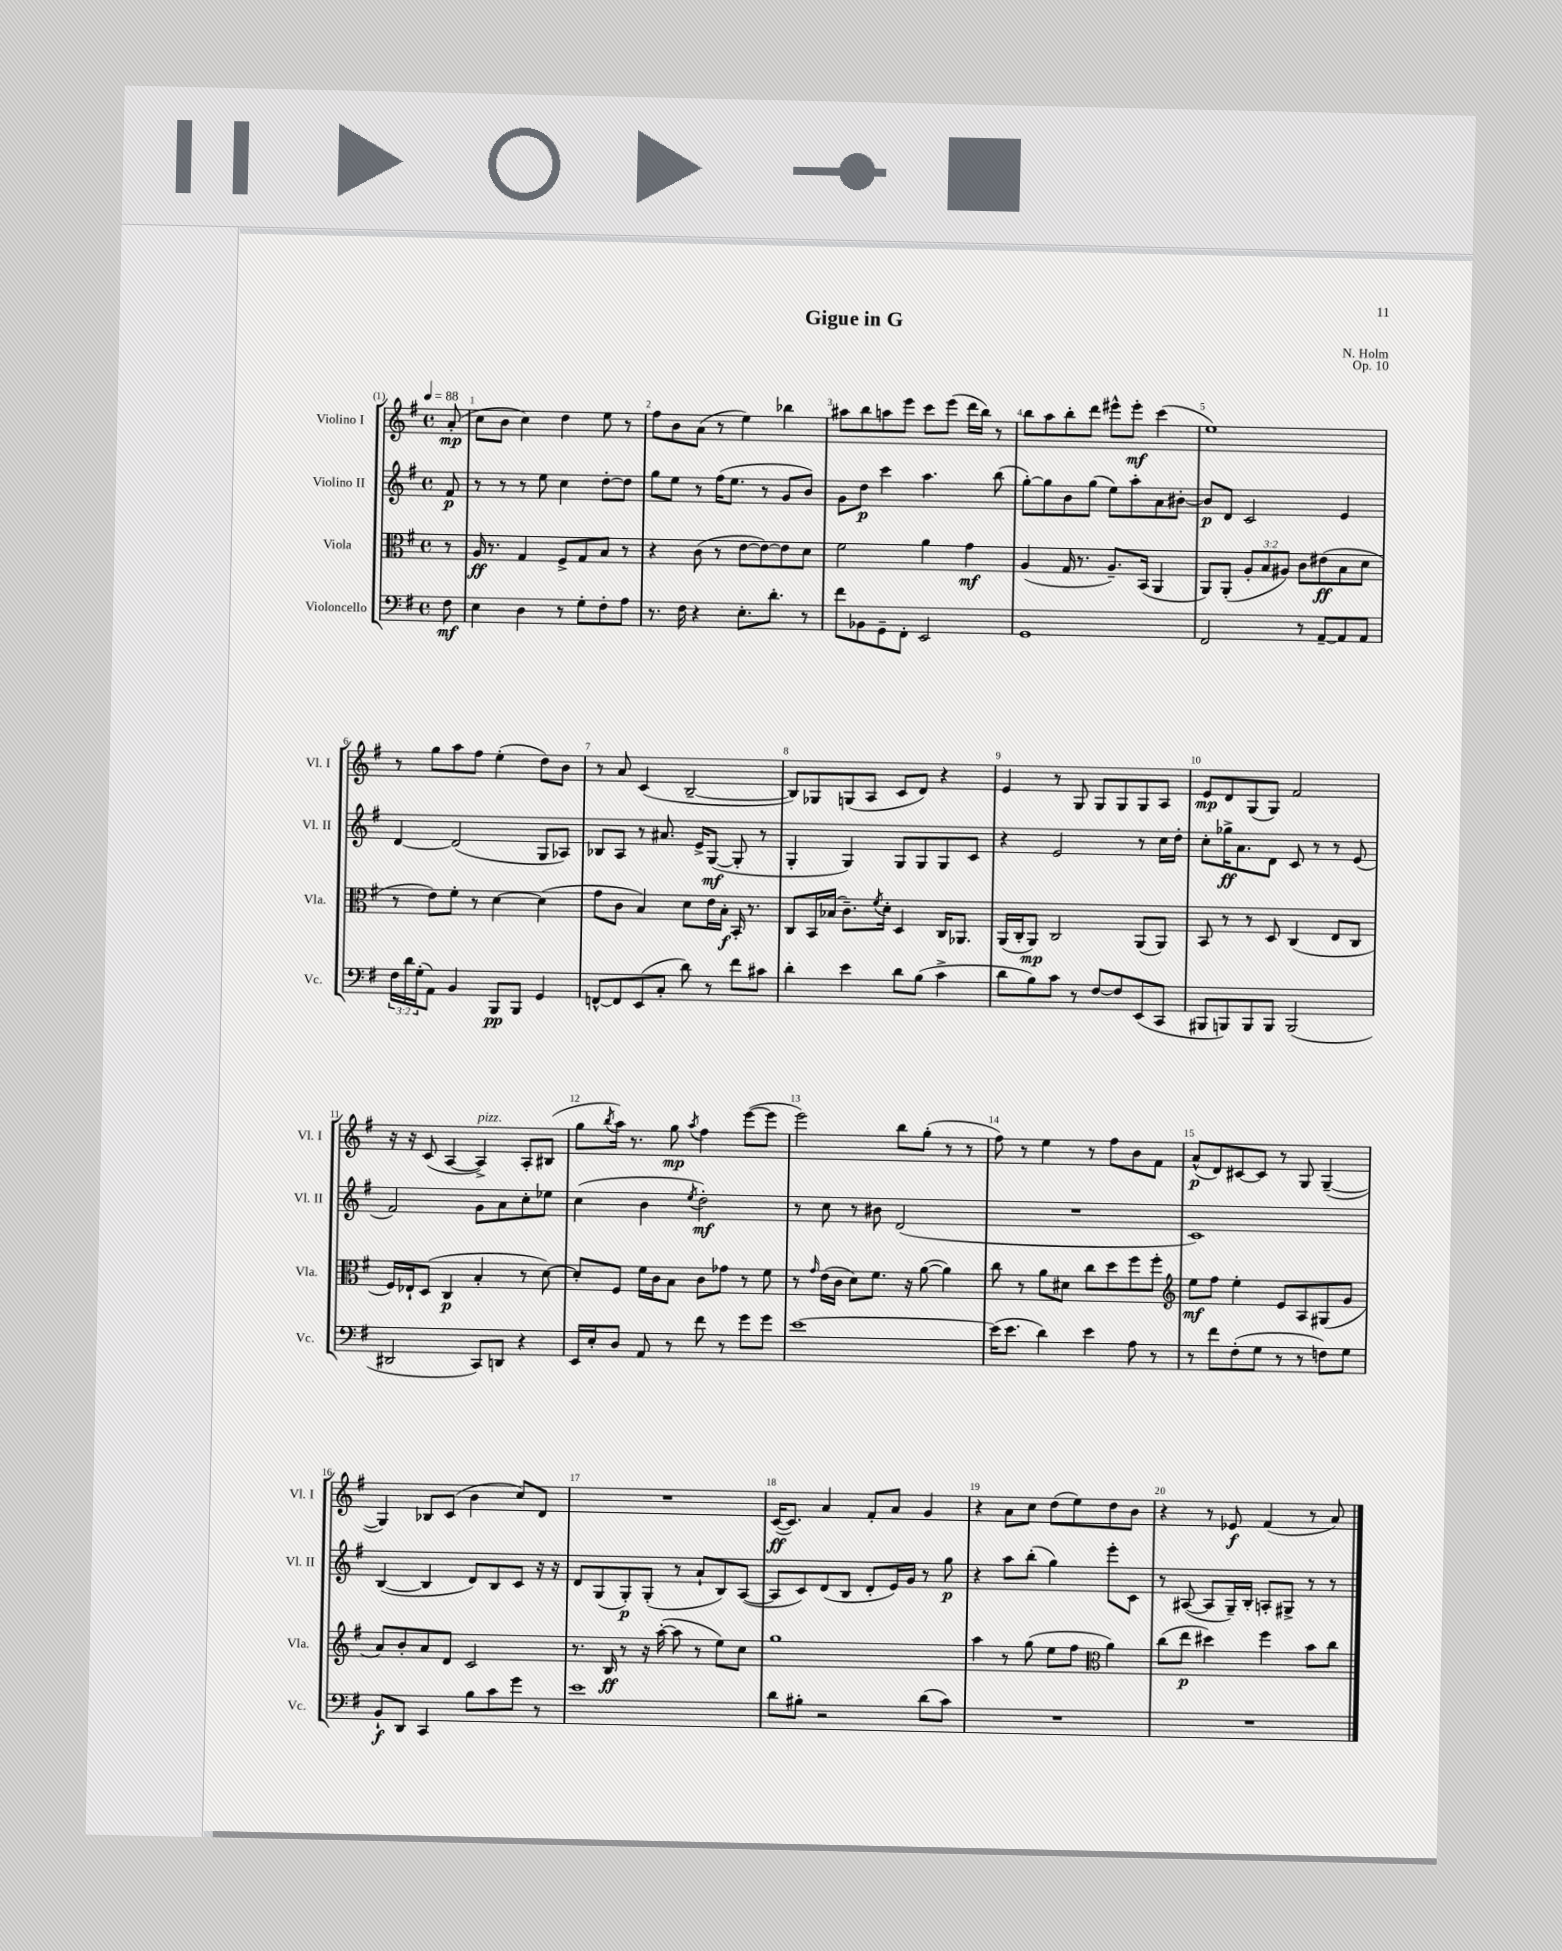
\header { title = "Gigue in G" composer = "N. Holm" opus = "Op. 10" }
<<
\new StaffGroup <<
\new Staff = "s0" \with { instrumentName = "Violino I" shortInstrumentName = "Vl. I" } {
    \clef treble \key g \major \defaultTimeSignature \time 4/4 \partial 8 \tempo 4 = 88
    a'8-.\mp( |
    c''8 b'8 c''4) d''4 e''8 r8 |
    fis''8 b'8 a'8( r8 e''4) bes''4 |
    ais''8 b''8 a''8 e'''8 c'''8 e'''8( d'''16 b''16) r8 |
    b''8 a''8 b''8-. d'''8 eis'''8-^ eis'''8-.\mf c'''4( |
    e''1) |
    r8 g''8 a''8 fis''8 e''4-.( d''8) b'8 |
    r8 a'8 c'4( b2~-- |
    b8) ges8 g8( a8 c'8 d'8) r4 |
    e'4 r8 g8 g8 g8 g8 a8 |
    e'8\mp d'8 g8( g8) fis'2 |
    r16 r16 c'8( a4~ a4->^\markup { \italic "pizz." }) a8-. bis8( |
    g''8 \acciaccatura { b''8 } a''16) r8. g''8\mp \acciaccatura { a''8 } fis''4 e'''8~( e'''8 |
    e'''2) b''8 g''8-.( r8 r8 |
    fis''8) r8 e''4 r8 fis''8 b'8 fis'8 |
    a'8-^\p( d'8) cis'8~ cis'8 r8 g8 g4~--( |
    g4) bes8 c'8( b'4 c''8) d'8 |
    R1 |
    c'16~\ff( c'8.) a'4 fis'8-. a'8 g'4 |
    r4 a'8 c''8 d''8( e''8) d''8 b'8 |
    r4 r8 ees'8\f fis'4( r8 a'8) \bar "|." |
}
\new Staff = "s1" \with { instrumentName = "Violino II" shortInstrumentName = "Vl. II" } {
    \clef treble \key g \major \defaultTimeSignature \time 4/4 \partial 8
    fis'8\p |
    r8 r8 r8 e''8 c''4 d''8~-. d''8 |
    g''8 e''8 r8 fis''16( e''8. r8 g'8 b'8) |
    g'8 d''8\p c'''4 a''4. b''8( |
    g''8~-.) g''8 b'8 g''8( e''8) a''8-. a'8 bis'8~-. |
    bis'8\p d'8 c'2 e'4 |
    d'4~ d'2( g8 aes8) |
    bes8 a8 r8 ais'8. e'16-> g8~\mf( g8-. r8 |
    g4-. g4) g8 g8 g8 c'8 |
    r4 e'2 r8 c''16 d''16-. |
    c''8-. ges''16->\ff a'8. d'8 c'8 r8 r8 e'8( |
    fis'2) g'8 a'8 c''8-. ees''8 |
    c''4( b'4 \acciaccatura { e''8 } d''2-.\mf) |
    r8 c''8 r8 bis'8 d'2( |
    R1 |
    c'1) |
    b4~( b4 d'8) b8 c'8 r16 r16 |
    d'8 g8( g8-.\p) g8-.( r8 a'8-! b8) a8~( |
    a8 c'8) d'8( b8 d'8-. e'16) g'16 r8 g''8\p |
    r4 a''8 b''8-.( g''4) e'''8-. c'8 |
    r8 ais8~( ais8 g16--) b16-. a8-. gis8-> r8 r8 \bar "|." |
}
\new Staff = "s2" \with { instrumentName = "Viola" shortInstrumentName = "Vla." } {
    \clef alto \key g \major \defaultTimeSignature \time 4/4 \override Staff.TupletNumber.text = #tuplet-number::calc-fraction-text \partial 8
    r8 |
    a16\ff r8. g4 fis8-> g8 b8 r8 |
    r4 c'8( r8 e'8~ e'8~) e'8 d'8 |
    fis'2 a'4 g'4\mf |
    a4( g16 r8. a8.--) b,16( a,4 |
    a,8) a,8-.( \tuplet 3/2 { a8-. b8 ais8) } c'8 eis'8\ff( b8 d'8 |
    r8 e'8) fis'8-. r8 d'4~ d'4( |
    g'8 c'8 b4) d'8 e'16 b16-.\f b,16-. r8. |
    c8 b,16 bes16( c'8.--) \acciaccatura { fis'8 } d'16-. d4 c16 aes,8. |
    a,16( c16-. a,8\mp) c2 a,8( a,8) |
    b,8 r8 r8 d8 c4( e8 c8 |
    fis16) ees16-! d8( c4\p b4-. r8 d'8~) |
    d'8-. fis8 fis'16 c'16 b8 c'8 ges'8 r8 fis'8 |
    r8 \grace { g'16 } e'16( c'16 d'8) fis'8. r16 a'8~( a'4) |
    c''8 r8 a'8 dis'8 c''8 d''8 fis''8 fis''8-. |
    \clef treble e''8\mf fis''8 e''4-. e'8 a8 gis8( g'8 |
    a'8) b'8-. a'8 d'8 c'2 |
    r8. b16\ff r8 r16 a''16~-.( a''8 r8 e''8) c''8 |
    g''1 |
    a''4 r8 g''8( e''8 fis''8 \clef alto a'4) |
    c''8( e''8\p dis''4) fis''4 b'8 c''8 \bar "|." |
}
\new Staff = "s3" \with { instrumentName = "Violoncello" shortInstrumentName = "Vc." } {
    \clef bass \key g \major \defaultTimeSignature \time 4/4 \override Staff.TupletNumber.text = #tuplet-number::calc-fraction-text \partial 8
    fis8\mf |
    e4 d4 r8 g8-. fis8-. a8 |
    r8. fis16 r4 e8.-. d'8.-. r8 |
    fis'8 bes,8 g,8-- fis,8-. e,2 |
    g,1 |
    fis,2 r8 a,8~-- a,8 a,8 |
    \tuplet 3/2 { fis16 d'16 g16-.( } a,8) b,4 b,,8\pp b,,8 g,4 |
    f,8~-^ f,8 e,8( c8-. d'8) r8 fis'8 cis'8 |
    d'4-. e'4 d'8 b8( c'4-> |
    d'8 b8) c'8 r8 fis8~ fis8 e,8( c,8 |
    bis,,8 b,,8) b,,8 b,,8 b,,2( |
    dis,2 c,8) d,8 r4 |
    e,16 e16-. d8 a,8 r8 fis'8 r8 g'8 g'8 |
    e'1~ |
    e'16( e'8. d'4) e'4 a8 r8 |
    r8 fis'8 fis8-.( g8 r8 r8 f8) g8 |
    b,8-!\f d,8 c,4 b8 c'8 g'8 r8 |
    e'1 |
    d'8 bis8-. r2 d'8( c'8) |
    R1 |
    R1 \bar "|." |
}
>>
>>
\layout { \context { \Score \override BarNumber.break-visibility = ##(#f #t #t) barNumberVisibility = #all-bar-numbers-visible } }
